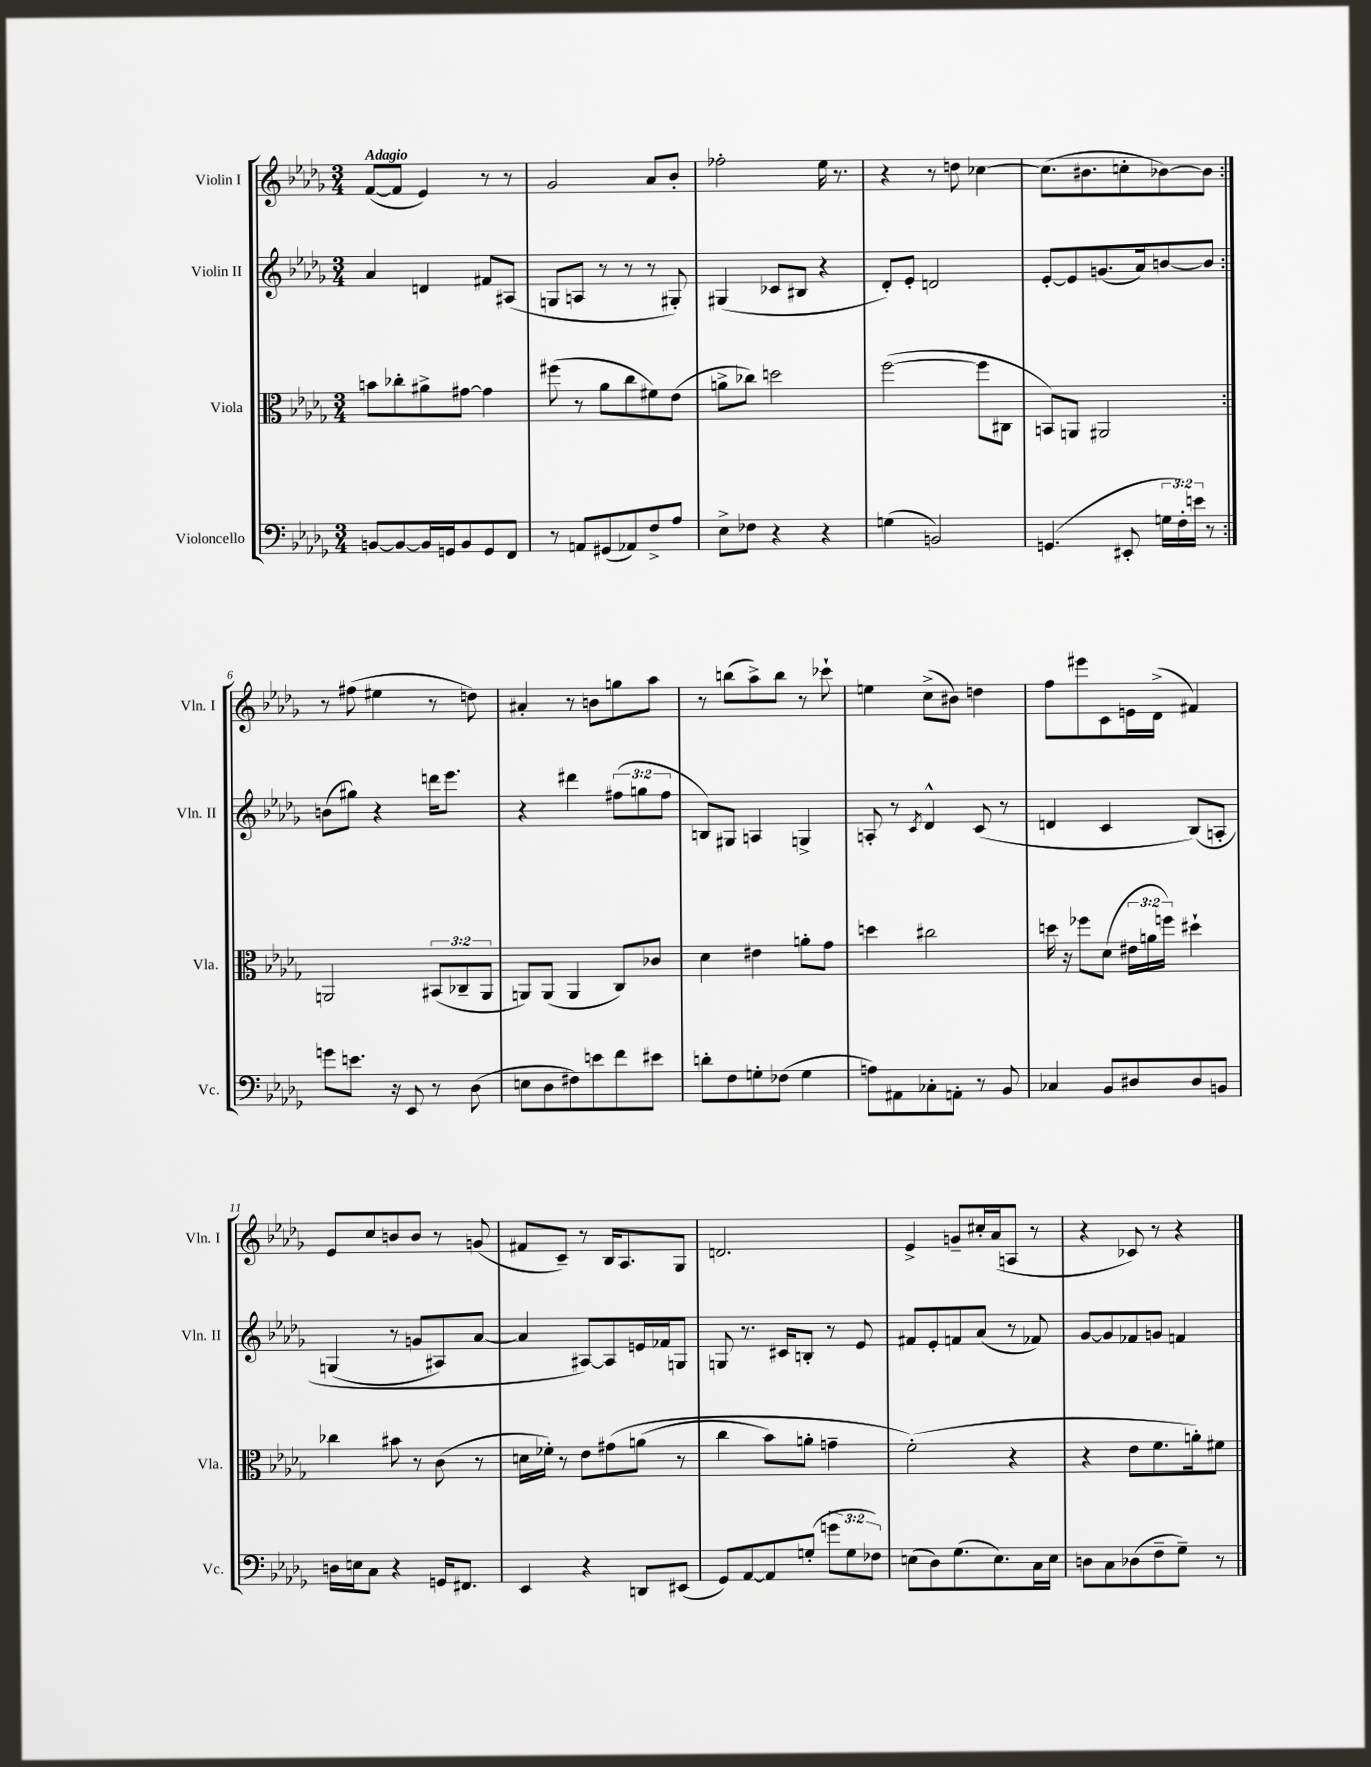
<<
\new StaffGroup <<
\new Staff = "s0" \with { instrumentName = "Violin I" shortInstrumentName = "Vln. I" } {
    \clef treble \key des \major \numericTimeSignature \time 3/4 \tempo "Adagio"
    \autoBeamOff \repeat volta 2 { f'8[~( f'8] ees'4) r8 r8 |
    ges'2 aes'8[ bes'8]-. |
    fes''2-. ees''16 r8. |
    r4 r8 d''8 ces''4~ |
    ces''8.[( bis'8. c''8-. bes'8~) bes'8] | }
    r8 fis''8( eis''4 r8 d''8) |
    ais'4-. r8 b'8[ g''8 aes''8] |
    r8 b''8[( aes''8->) b''8] r8 ces'''8-! |
    e''4 c''8[->( bis'8]) d''4 |
    f''8[ eis'''8 c'8 e'16 des'16]->( fis'4) |
    ees'8[ c''8 b'8 b'8] r8 g'8( |
    fis'8[ c'8]--) r8 bes16[ aes8. ges8] |
    d'2. |
    ees'4-> g'8[-- cis''16-. aes'16( a8] r8 |
    r4 ces'8) r8 r4 \bar "|." |
}
\new Staff = "s1" \with { instrumentName = "Violin II" shortInstrumentName = "Vln. II" } {
    \clef treble \key des \major \numericTimeSignature \time 3/4 \override Staff.TupletNumber.text = #tuplet-number::calc-fraction-text
    \autoBeamOff \repeat volta 2 { aes'4 d'4 fis'8[ ais8]( |
    g8[ a8] r8 r8 r8 gis8-.) |
    gis4( ces'8[ bis8] r4 |
    des'8[-.) ees'8]-. d'2 |
    ees'8[~-. ees'8 g'8.( aes'16) b'8~ b'8] | }
    b'8[( gis''8]) r4 d'''16[ ees'''8.] |
    r4 dis'''4 \tuplet 3/2 { fis''8[( g''8 fis''8] } |
    b8[) gis8] a4 g4-> |
    a8-. r8 \acciaccatura { c'8 } des'4-^ c'8( r8 |
    d'4 c'4 bes8[)\( a8]-. |
    g4( r8 g'8[ ais8) aes'8]~ |
    aes'4 ais8[~\) ais8 e'16 fes'16 g8] |
    g8 r8. cis'16[ b8]-. r8 ees'8 |
    fis'8[ ees'8-. f'8 aes'8]( r8 fes'8) |
    ges'8[~ ges'8 fes'8 g'8] f'4 \bar "|." |
}
\new Staff = "s2" \with { instrumentName = "Viola" shortInstrumentName = "Vla." } {
    \clef alto \key des \major \numericTimeSignature \time 3/4 \override Staff.TupletNumber.text = #tuplet-number::calc-fraction-text
    \autoBeamOff \repeat volta 2 { b'8[ ces''8-. ais'8-> gis'8]~ gis'4 |
    fis''8( r8 aes'8[ c''8 fis'8) ees'8]( |
    a'8[-> ces''8]) d''2 |
    f''2~( f''8[ cis8] |
    b,8[) a,8] ais,2 | }
    a,2 \tuplet 3/2 { bis,8[( ces8-- a,8] } |
    a,8[) a,8]( a,4 c8[) ces'8] |
    des'4 eis'4 a'8[-. ges'8] |
    d''4 cis''2 |
    d''16 r16 fes''8[ des'8]( \tuplet 3/2 { eis'16[ a'16 f''16]) } dis''4-! |
    ces''4 bis'8 r8 c'8( r8 |
    d'16[ fes'16]-.) r8 ees'8[ gis'8\( a'8]( r8 |
    c''4 bes'8[) a'8]-. g'4-- |
    f'2-.(\) r4 |
    r4 ees'8[ f'8. a'16-.) fis'8] \bar "|." |
}
\new Staff = "s3" \with { instrumentName = "Violoncello" shortInstrumentName = "Vc." } {
    \clef bass \key des \major \numericTimeSignature \time 3/4 \override Staff.TupletNumber.text = #tuplet-number::calc-fraction-text
    \autoBeamOff \repeat volta 2 { b,8[~ b,8~ b,16 g,16 b,8 g,8 f,8] |
    r8 a,8[ gis,8( aes,8) f8-> aes8] |
    ees8[-> fes8] r4 r4 |
    g4( b,2) |
    g,4.( eis,8-. \tuplet 3/2 { g16[ f16-.) e'16] } r8 | }
    g'8[ e'8.] r16 ees,8 r8 des8( |
    e8[ des8 fis8) e'8 f'8 eis'8] |
    d'8[-. f8 g8-. fes8]( g4 |
    a8[) ais,8 ces8-. a,8]-. r8 bes,8 |
    ces4 bes,8[ dis8 dis8 b,8] |
    d16[ e16 c8] r4 g,16[ fis,8.] |
    ees,4 r4 d,8[ eis,8]( |
    ges,8[) aes,8~ aes,8 g8]-.( \tuplet 3/2 { g'8[ g8 fes8]) } |
    e8[( des8) ges8.( e8.) c16 e16] |
    d8[ c8 des8( f8-- ges8]--) r8 \bar "|." |
}
>>
>>
